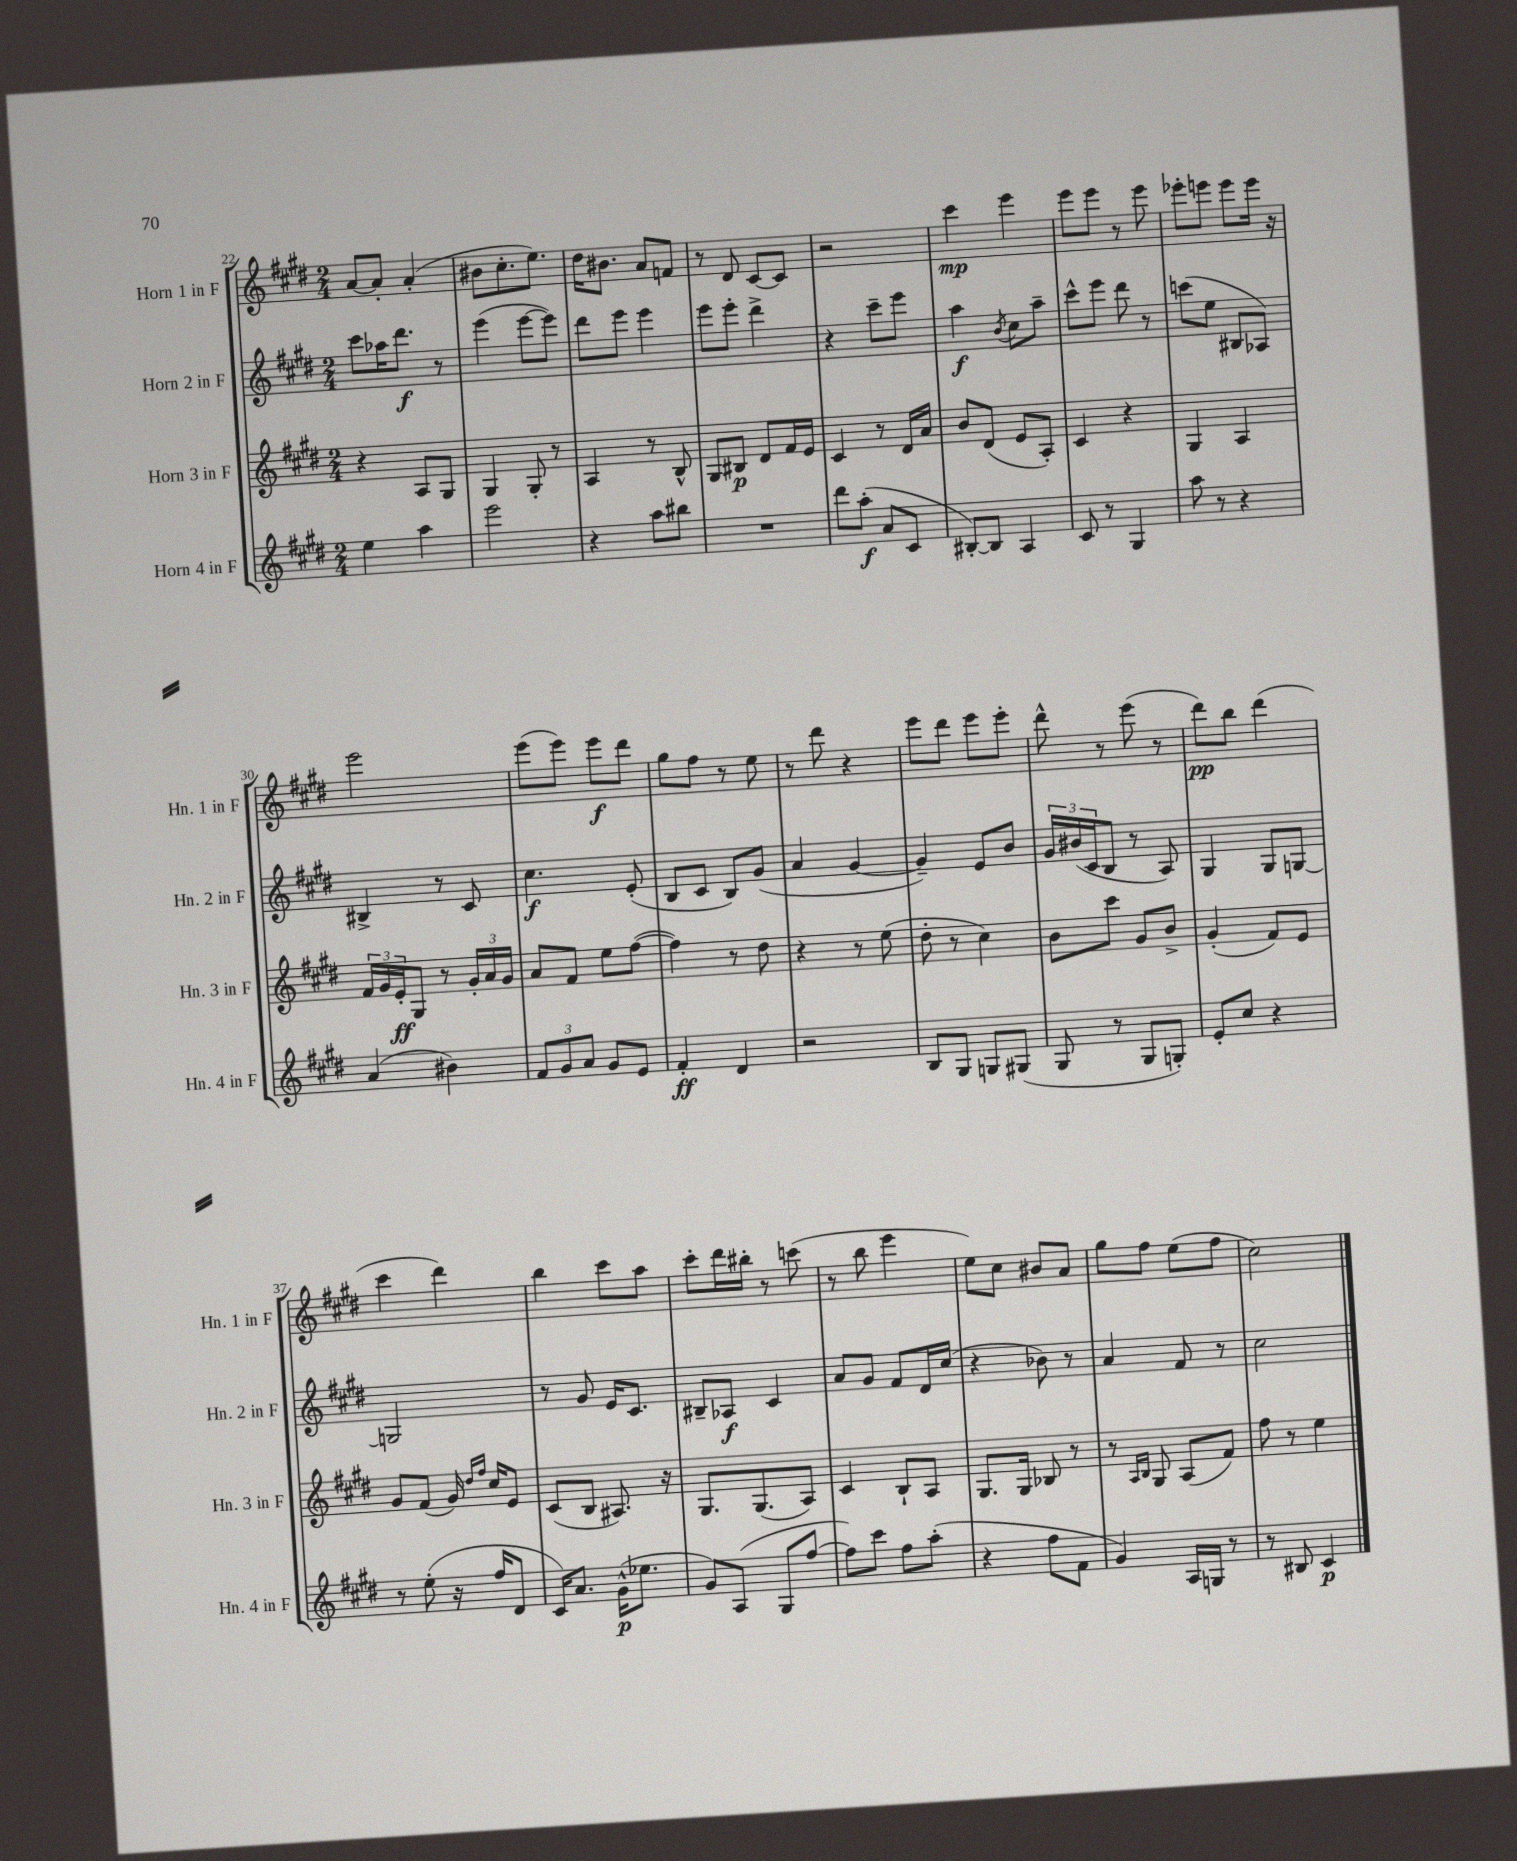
<<
\new StaffGroup <<
\new Staff = "s0" \with { instrumentName = "Horn 1 in F" shortInstrumentName = "Hn. 1 in F" } {
    \clef treble \key e \major \numericTimeSignature \time 2/4
    a'8~ a'8-. a'4-.( |
    bis'8 cis''8.-. e''8.) |
    dis''16 bis'8. a'8 f'8 |
    r8 dis'8 cis'8~ cis'8 |
    r2 |
    cis'''4\mp e'''4 |
    e'''8 e'''8 r8 e'''8 |
    ees'''8-. e'''8 e'''8 e'''16 r16 |
    e'''2 |
    e'''8( e'''8) e'''8\f dis'''8 |
    gis''8 fis''8 r8 e''8 |
    r8 dis'''8 r4 |
    e'''8 dis'''8 e'''8 e'''8-. |
    dis'''8-^ r8 e'''8( r8 |
    dis'''8\pp) b''8 dis'''4( |
    cis'''4 dis'''4) |
    b''4 cis'''8 a''8 |
    cis'''8-. dis'''16 bis''16-. r8 c'''8( |
    r8 b''8 e'''4 |
    e''8) cis''8 bis'8 a'8 |
    gis''8 fis''8 e''8( fis''8 |
    cis''2) \bar "|." |
}
\new Staff = "s1" \with { instrumentName = "Horn 2 in F" shortInstrumentName = "Hn. 2 in F" } {
    \clef treble \key e \major \numericTimeSignature \time 2/4
    cis'''8 aes''16 dis'''8.\f r8 |
    e'''4( e'''8~ e'''8) |
    dis'''8 e'''8 e'''4 |
    e'''8 e'''8-. dis'''4-> |
    r4 cis'''8-- e'''8 |
    a''4\f \acciaccatura { b'8 } cis''8 a''8-- |
    cis'''8-^ e'''8 dis'''8 r8 |
    c'''8( e''8 bis8 aes8) |
    bis4-> r8 cis'8 |
    cis''4.\f e'8-.( |
    b8 cis'8 b8) gis'8( |
    a'4 gis'4~ |
    gis'4--) e'8 b'8 |
    \tuplet 3/2 { gis'16 bis'16( cis'16 } b8 r8 a8) |
    gis4 gis8 g8~ |
    g2 |
    r8 gis'8 e'16 cis'8. |
    bis8-- aes8\f cis'4 |
    a'8 gis'8 fis'8 dis'16 cis''16( |
    r4 bes'8) r8 |
    a'4 fis'8 r8 |
    cis''2 \bar "|." |
}
\new Staff = "s2" \with { instrumentName = "Horn 3 in F" shortInstrumentName = "Hn. 3 in F" } {
    \clef treble \key e \major \numericTimeSignature \time 2/4
    r4 a8 gis8 |
    gis4 gis8-. r8 |
    a4 r8 b8-^ |
    gis8 bis8\p dis'8 fis'16 e'16 |
    cis'4 r8 dis'16 a'16 |
    b'8 dis'8( e'8 a8-.) |
    cis'4 r4 |
    gis4 a4 |
    \tuplet 3/2 { fis'16 gis'16 e'16-.\ff } gis8 r8 \tuplet 3/2 { gis'16-. a'16 gis'16 } |
    a'8 fis'8 e''8 fis''8~( |
    fis''4) r8 dis''8 |
    r4 r8 e''8( |
    dis''8-. r8 cis''4) |
    b'8 cis'''8 gis'8 b'8-> |
    gis'4-.( fis'8) e'8 |
    gis'8 fis'8( gis'16) \grace { dis''16 fis''16 } cis''16 e'8 |
    cis'8( b8 ais8.) r16 |
    gis8. gis8.( a8) |
    cis'4 b8-! a8 |
    gis8. gis16 bes8 r8 |
    r8 \grace { a16 b16 } gis8 a8( fis'8) |
    fis''8 r8 e''4 \bar "|." |
}
\new Staff = "s3" \with { instrumentName = "Horn 4 in F" shortInstrumentName = "Hn. 4 in F" } {
    \clef treble \key e \major \numericTimeSignature \time 2/4
    e''4 a''4 |
    e'''2 |
    r4 a''8 bis''8 |
    R2 |
    dis'''8 a''8-.\f( a'8 cis'8 |
    bis8~-.) bis8 a4 |
    cis'8 r8 gis4 |
    a''8 r8 r4 |
    a'4( bis'4) |
    \tuplet 3/2 { fis'8 gis'8 a'8 } gis'8 e'8 |
    fis'4-.\ff dis'4 |
    r2 |
    b8 gis8 g8 gis8( |
    gis8 r8 gis8 g8-.) |
    e'8-. cis''8 r4 |
    r8 e''8-.( r16 fis''16 dis'8 |
    cis'16) a'8. gis'16-^\p( ees''8. |
    gis'8) a8( gis8 fis''8~ |
    fis''8) cis'''8 fis''8 a''8-.( |
    r4 fis''8 fis'8 |
    gis'4) a16 g16 r8 |
    r8 bis8 cis'4\p \bar "|." |
}
>>
>>
\layout { \context { \Score currentBarNumber = #22 } }
